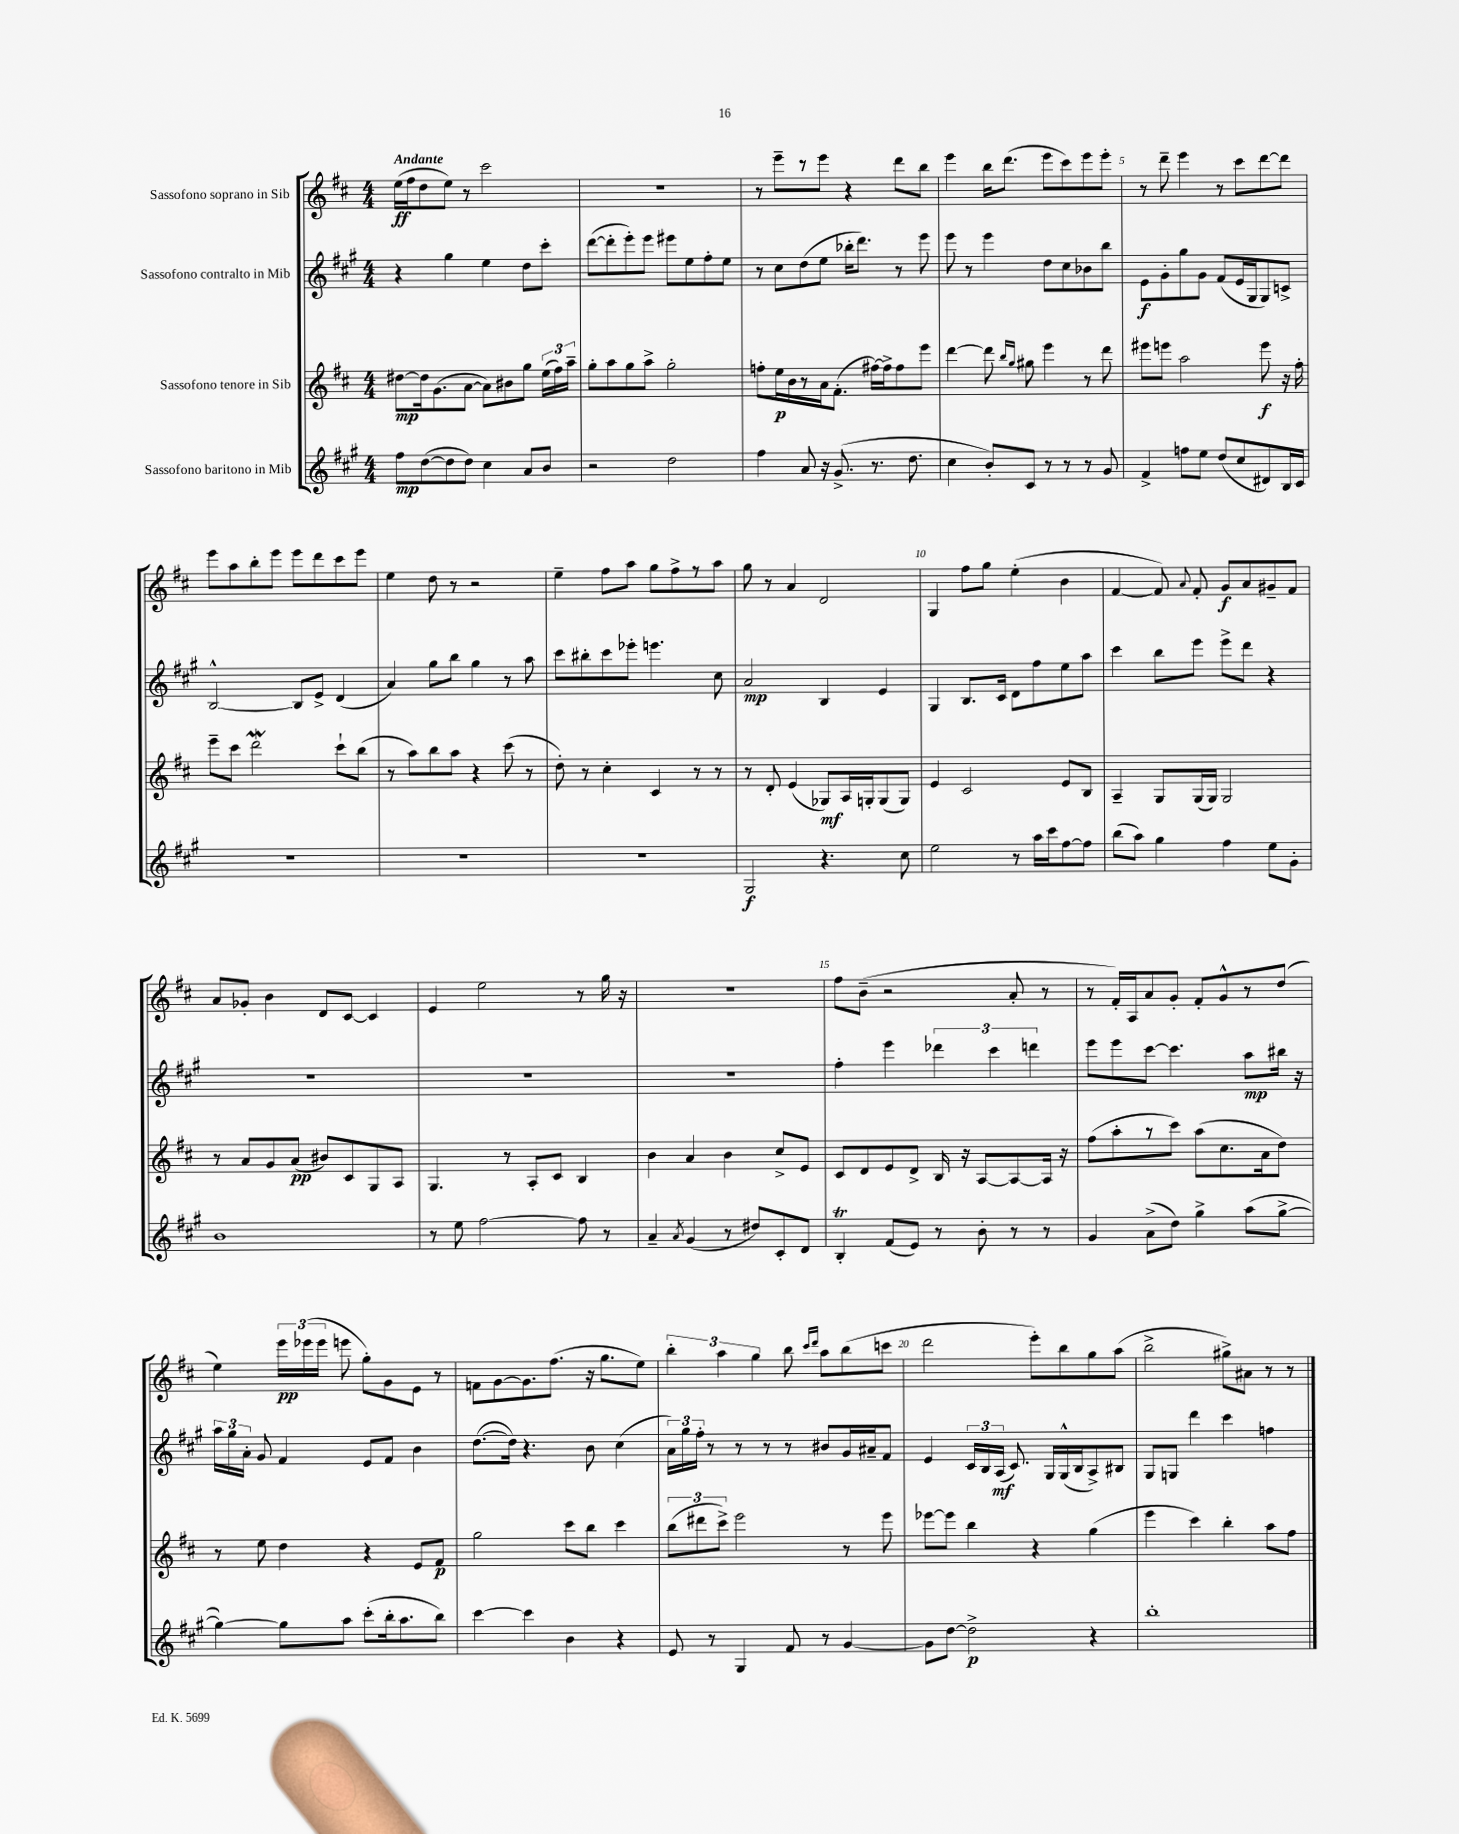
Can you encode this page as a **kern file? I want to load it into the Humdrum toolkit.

**kern	**dynam	**kern	**dynam	**kern	**dynam	**kern	**dynam
*part4	*part4	*part3	*part3	*part2	*part2	*part1	*part1
*staff4	*staff4	*staff3	*staff3	*staff2	*staff2	*staff1	*staff1
*I"Sassofono baritono in Mib	*	*I"Sassofono tenore in Sib	*	*I"Sassofono contralto in Mib	*	*I"Sassofono soprano in Sib	*
*clefG2	*	*clefG2	*	*clefG2	*	*clefG2	*
*k[f#c#g#]	*	*k[f#c#]	*	*k[f#c#g#]	*	*k[f#c#]	*
*M4/4	*	*M4/4	*	*M4/4	*	*M4/4	*
=1	=1	=1	=1	=1	=1	=1	=1
!	!	!	!	!	!	!LO:TX:a:B:t=Andante	!
8ff#\L	mp	[8dd#X\L	mp	4r	.	(16ee\LL	ff
.	.	.	.	.	.	16ff#\J	.
([8dd\	.	16dd#\k]	.	.	.	8dd\	.
.	.	(8.g\	.	.	.	.	.
8dd\]	.	.	.	4gg#\	.	8ee\J)	.
8dd\J)	.	[8a\J	.	.	.	8r	.
4cc#\	.	8a\L])	.	4ee\	.	2ccc#\	.
.	.	8b#X\	.	.	.	.	.
8a/L	.	8gg\J	.	8dd\L	.	.	.
8b/J	.	(24ee\LL	.	8ccc#'\J	.	.	.
.	.	24ff#\)	.	.	.	.	.
.	.	24aa~\JJ	.	.	.	.	.
=2	=2	=2	=2	=2	=2	=2	=2
2r	.	8gg'\L	.	([8ddd\L	.	1r	.
.	.	8aa\	.	8ddd'\]	.	.	.
.	.	8gg\	.	8eee'\)	.	.	.
.	.	8aa^\J	.	8eee\J	.	.	.
2dd\	.	2gg'\	.	8eee#X\L	.	.	.
.	.	.	.	8ee\	.	.	.
.	.	.	.	8ff#'\	.	.	.
.	.	.	.	8ee\J	.	.	.
=3	=3	=3	=3	=3	=3	=3	=3
4ff#\	.	8ffn'\L	.	8r	.	8r	.
.	.	16ee\L	p	8cc#\L	.	8eee~\L	.
.	.	16b\	.	.	.	.	.
8a/	.	8r	.	(8dd\	.	8r	.
16r	.	16a\J	.	8ee\J	.	8eee\J	.
(8.g#^/	.	(8.f#'\J	.	.	.	.	.
.	.	.	.	16bb-X'\KL	.	4r	.
.	.	.	.	8.ddd\J)	.	.	.
8.r	.	[16ff#X\LL)	.	.	.	.	.
.	.	16ff#^\J]	.	.	.	.	.
.	.	8ff#\	.	8r	.	8ddd\L	.
8.dd\	.	.	.	.	.	.	.
.	.	8eee\J	.	8eee\	.	8bb\J	.
=4	=4	=4	=4	=4	=4	=4	=4
4cc#\	.	[4ddd\	.	8eee\	.	4eee\	.
.	.	.	.	8r	.	.	.
8b'/L)	.	8ddd\]	.	4eee\	.	16bb\KL	.
.	.	.	.	.	.	(8.ddd\J	.
.	.	16qqbb/LL	.	.	.	.	.
.	.	16qqgg/JJ	.	.	.	.	.
8c#/J	.	8gg#X\	.	.	.	.	.
8r	.	4eee\	.	8dd\L	.	8eee\L	.
8r	.	.	.	8cc#\	.	8ccc#\)	.
8r	.	8r	.	8b-X\	.	8eee\	.
8g#/	.	8ddd\	.	8bb\J	.	8eee'\J	.
=5	=5	=5	=5	=5	=5	=5	=5
4f#^/	.	8eee#X\L	.	8e\L	f	8r	.
.	.	8eeen\J	.	8g#'\	.	8ddd~\	.
8ffn\L	.	2aa\	.	8gg#\	.	4eee\	.
8ee\J	.	.	.	8g#\J	.	.	.
(8dd/L	.	.	.	(8f#/L	.	8r	.
8cc#/	.	.	.	16e/L	.	8ccc#\L	.
.	.	.	.	16G#/J	.	.	.
8d#X/)	.	8eee\	f	8G#/)	.	[8ddd\	.
16B/L	.	16r	.	8cn^/J	.	8ddd\J]	.
16c#/JJ	.	16ff#'\	.	.	.	.	.
!!LO:LB:g=z
=6	=6	=6	=6	=6	=6	=6	=6
1r	.	8eee~\L	.	[2B^^/	.	8eee\L	.
.	.	8ccc#\J	.	.	.	8aa\	.
.	.	2dddw\	.	.	.	8bb'\	.
.	.	.	.	.	.	8eee\J	.
.	.	.	.	8B/L]	.	8eee\L	.
.	.	.	.	8e^/J	.	8ddd\	.
.	.	8ccc#`\L	.	(4d/	.	8ccc#\	.
.	.	(8bb\J	.	.	.	8eee\J	.
=7	=7	=7	=7	=7	=7	=7	=7
1r	.	8r	.	4a/)	.	4ee\	.
.	.	8aa\L)	.	.	.	.	.
.	.	8bb\	.	8gg#\L	.	8dd\	.
.	.	8aa\J	.	8bb\J	.	8r	.
.	.	4r	.	4gg#\	.	2r	.
.	.	(8ccc#\	.	8r	.	.	.
.	.	8r	.	8aa\	.	.	.
=8	=8	=8	=8	=8	=8	=8	=8
1r	.	8dd'\)	.	8ccc#\L	.	4ee~\	.
.	.	8r	.	8bb#X'\	.	.	.
.	.	4cc#'\	.	8ccc#\	.	8ff#\L	.
.	.	.	.	8eee-X'\J	.	8aa\J	.
.	.	4c#/	.	4.eeen\	.	8gg\L	.
.	.	.	.	.	.	8ff#^\	.
.	.	8r	.	.	.	8r	.
.	.	8r	.	8cc#\	.	8aa\J	.
=9	=9	=9	=9	=9	=9	=9	=9
2G#/	f	8r	.	2a/	mp	8gg\	.
.	.	8d'/	.	.	.	8r	.
.	.	(4e/	.	.	.	4a/	.
4.r	.	8G-X/L)	mf	4B/	.	2d/	.
.	.	16A/L	.	.	.	.	.
.	.	16Gn'/J	.	.	.	.	.
.	.	(8G/	.	4e/	.	.	.
8cc#\	.	8G/J)	.	.	.	.	.
=10	=10	=10	=10	=10	=10	=10	=10
2ee\	.	4e/	.	4G#/	.	4G/	.
.	.	2c#/	.	8.B/L	.	8ff#\L	.
.	.	.	.	.	.	8gg\J	.
.	.	.	.	16c#/Jk	.	.	.
8r	.	.	.	8d\L	.	(4ee'\	.
16aa\LL	.	.	.	8ff#\	.	.	.
16ccc#\J	.	.	.	.	.	.	.
[8ff#\	.	8e/L	.	8ee\	.	4b\	.
8ff#\J]	.	8B/J	.	8aa\J	.	.	.
=11	=11	=11	=11	=11	=11	=11	=11
(8bb\L	.	4A~/	.	4ccc#\	.	[4f#/	.
8aa\J)	.	.	.	.	.	.	.
4gg#\	.	8G/L	.	8bb\L	.	8f#/])	.
.	.	.	.	.	.	8qqa/	.
.	.	(16G/L	.	8eee\J	.	8f#'/	.
.	.	16G/JJ)	.	.	.	.	.
4ff#\	.	2G/	.	8eee^\L	.	8g/L	f
.	.	.	.	8ddd\J	.	8a/	.
8ee\L	.	.	.	4r	.	8g#X~/	.
8g#'\J	.	.	.	.	.	8f#/J	.
!!LO:LB:g=z
=12	=12	=12	=12	=12	=12	=12	=12
1b	.	8r	.	1r	.	8a/L	.
.	.	8a/L	.	.	.	8g-X'/J	.
.	.	8g/	.	.	.	4b\	.
.	.	(8a/J	pp	.	.	.	.
.	.	8b#X/L)	.	.	.	8d/L	.
.	.	8c#/	.	.	.	[8c#/J	.
.	.	8G/	.	.	.	4c#/]	.
.	.	8A/J	.	.	.	.	.
=13	=13	=13	=13	=13	=13	=13	=13
8r	.	4.G/	.	1r	.	4e/	.
8ee\	.	.	.	.	.	.	.
[2ff#\	.	.	.	.	.	2ee\	.
.	.	8r	.	.	.	.	.
.	.	8A'/L	.	.	.	.	.
.	.	8c#/J	.	.	.	.	.
8ff#\]	.	4B/	.	.	.	8r	.
8r	.	.	.	.	.	16gg\	.
.	.	.	.	.	.	16r	.
=14	=14	=14	=14	=14	=14	=14	=14
4a~/	.	4b\	.	1r	.	1r	.
8qa/	.	.	.	.	.	.	.
(4g#/	.	4a/	.	.	.	.	.
8r	.	4b\	.	.	.	.	.
8dd#X/L)	.	.	.	.	.	.	.
8c#'/	.	8cc#^/L	.	.	.	.	.
8d/J	.	8e/J	.	.	.	.	.
=15	=15	=15	=15	=15	=15	=15	=15
4BT'/	.	8c#/L	.	4ff#'\	.	8ff#\L	.
.	.	8d/	.	.	.	(8b~\J	.
(8f#/L	.	8e/	.	4eee\	.	2r	.
8e/J)	.	8d^/J	.	.	.	.	.
8r	.	16B/	.	6ddd-X\	.	.	.
.	.	16r	.	.	.	.	.
8b'\	.	[8A/L	.	.	.	.	.
.	.	.	.	6ccc#\	.	.	.
8r	.	8A/_	.	.	.	8a'/	.
.	.	.	.	6dddn\	.	.	.
8r	.	16A/Jk]	.	.	.	8r	.
.	.	16r	.	.	.	.	.
=16	=16	=16	=16	=16	=16	=16	=16
4g#/	.	(8ff#\L	.	8eee\L	.	8r	.
.	.	8aa'\	.	8eee\	.	16f#'/LL)	.
.	.	.	.	.	.	16A/J	.
(8a^\L	.	8r	.	[8ccc#\J	.	8a/	.
8dd\J)	.	8ccc#\J)	.	4.ccc#\]	.	8g'/J	.
4gg#^\	.	(8aa\L	.	.	.	8f#'/L	.
.	.	8.cc#\	.	.	.	8g^^/	.
(8aa\L	.	.	.	8aa\L	mp	8r	.
.	.	16a\k	.	.	.	.	.
[8gg#^\J	.	8dd\J)	.	16bb#X\Jk	.	(8dd/J	.
.	.	.	.	16r	.	.	.
!!LO:LB:g=z
=17	=17	=17	=17	=17	=17	=17	=17
4gg#\_)	.	8r	.	24aa\LL	.	4ee\)	.
.	.	.	.	24gg#\	.	.	.
.	.	.	.	24a'\JJ	.	.	.
.	.	8ee\	.	8g#/	.	.	.
8gg#\L]	.	4dd\	.	4f#/	.	24eee\LL	pp
.	.	.	.	.	.	(24eee-X\	.
.	.	.	.	.	.	24eee-\JJ	.
8aa\J	.	.	.	.	.	8eeen\	.
(8ccc#'\L	.	4r	.	8e/L	.	8gg'\L)	.
16bb'\k	.	.	.	8f#/J	.	8g\	.
8.aa\	.	.	.	.	.	.	.
.	.	8e/L	.	4b\	.	8e\J	.
8bb\J)	.	8f#/J	p	.	.	8r	.
=18	=18	=18	=18	=18	=18	=18	=18
[4ccc#\	.	2gg\	.	([8.dd\L	.	8fn\L	.
.	.	.	.	.	.	[8g\	.
.	.	.	.	16dd\Jk])	.	.	.
4ccc#\]	.	.	.	4.r	.	8.g\]	.
.	.	.	.	.	.	(8.ff#\J	.
4b\	.	8ccc#\L	.	.	.	.	.
.	.	8bb\J	.	8b\	.	16r	.
.	.	.	.	.	.	8.gg\L	.
4r	.	4ccc#\	.	(4cc#\	.	.	.
.	.	.	.	.	.	8ee\J)	.
=19	=19	=19	=19	=19	=19	=19	=19
8e/	.	(12bb\L	.	24a\LL)	.	6bb'\	.
.	.	.	.	24gg#\	.	.	.
.	.	12ddd#X\	.	24ff#'\JJ	.	.	.
8r	.	.	.	8r	.	.	.
.	.	12ccc#^\J)	.	.	.	6aa\	.
4G#/	.	2eee\	.	8r	.	.	.
.	.	.	.	.	.	6gg\	.
.	.	.	.	8r	.	.	.
8f#/	.	.	.	8r	.	8bb\	.
.	.	.	.	.	.	16qqccc#/LL	.
.	.	.	.	.	.	16qqddd/JJ	.
8r	.	.	.	8b#X/L	.	8aa\L	.
[4g#/	.	8r	.	16g#/L	.	(8bb\	.
.	.	.	.	16a#X~/J	.	.	.
.	.	8eee\	.	8f#/J	.	8cccn\J	.
=20	=20	=20	=20	=20	=20	=20	=20
8g#\L]	.	[8eee-X\L	.	4e/	.	2ddd\	.
[8dd\J	.	8eee-\J]	.	.	.	.	.
2dd^\]	p	4bb\	.	24c#/LL	.	.	.
.	.	.	.	24B/	.	.	.
.	.	.	.	(24A/JJ	mf	.	.
.	.	.	.	8.c#/)	.	.	.
.	.	4r	.	.	.	8eee'\L)	.
.	.	.	.	16G#/LL	.	.	.
.	.	.	.	(16G#^^/	.	8bb\	.
.	.	.	.	16B/J	.	.	.
4r	.	(4gg\	.	8A^/)	.	8gg\	.
.	.	.	.	8B#X/J	.	(8aa\J	.
=21	=21	=21	=21	=21	=21	=21	=21
1bb'	.	4eee\	.	8G#/L	.	2bb^\	.
.	.	.	.	8Gn/J	.	.	.
.	.	4ccc#\)	.	4ddd\	.	.	.
.	.	4bb'\	.	4ccc#\	.	8gg#X^\L)	.
.	.	.	.	.	.	8a#X\J	.
.	.	8aa\L	.	4ffn\	.	8r	.
.	.	8ff#\J	.	.	.	8r	.
==	==	==	==	==	==	==	==
*-	*-	*-	*-	*-	*-	*-	*-
